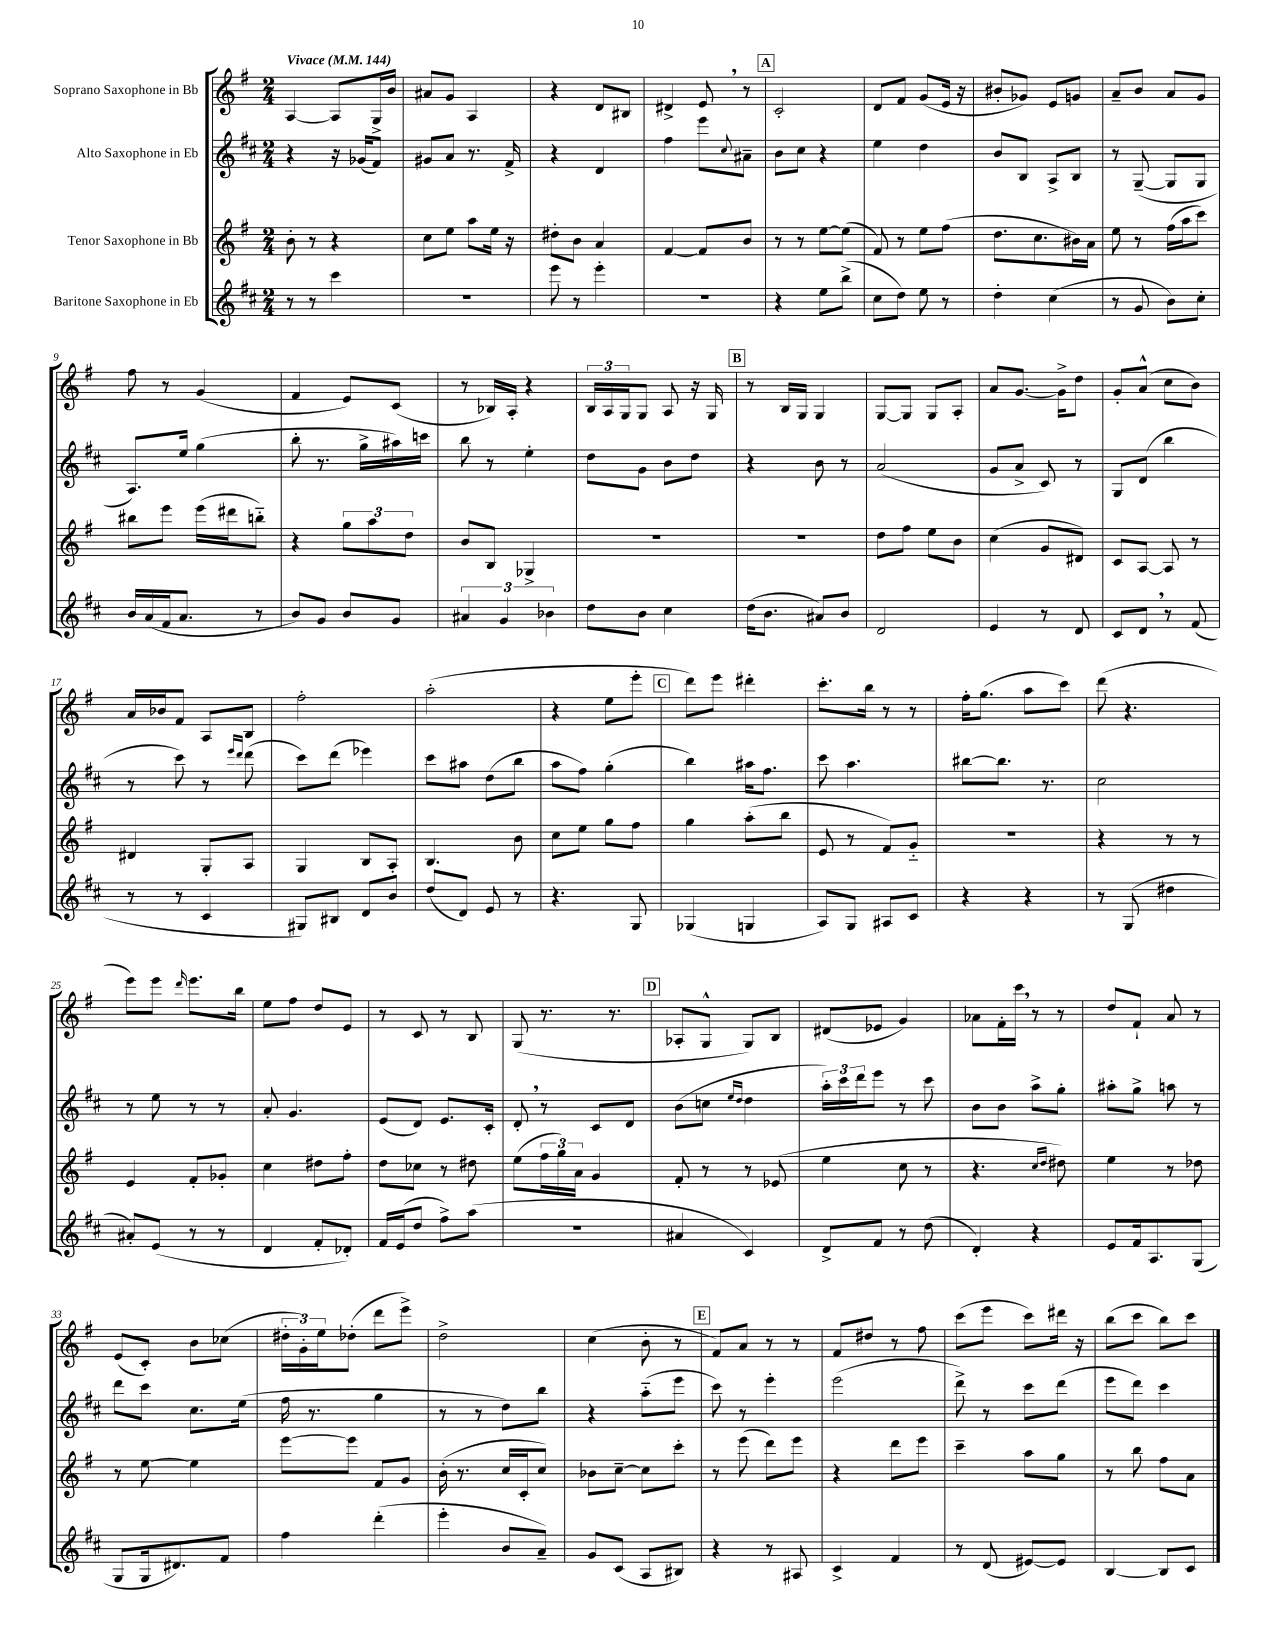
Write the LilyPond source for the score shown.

<<
\new StaffGroup <<
\new Staff = "s0" \with { instrumentName = "Soprano Saxophone in Bb" } {
    \clef treble \key g \major \numericTimeSignature \time 2/4 \tempo "Vivace" 4 = 144
    a4~ a8 g16-> b'16 |
    ais'8 g'8 a4 |
    r4 d'8 bis8 |
    dis'4-> e'8 \breathe r8 |
    \mark \markup { \box "A" } c'2-. |
    d'8 fis'8 g'8( e'16 r16 |
    bis'8-. ges'8) e'8 g'8 |
    a'8-- b'8 a'8 g'8 |
    fis''8 r8 g'4( |
    fis'4 e'8) c'8( |
    r8 bes16) a16-. r4 |
    \tuplet 3/2 { b16 a16 g16 } g8 a8 r16 g16 |
    \mark \markup { \box "B" } r8 b16 g16 g4 |
    g8~ g8 g8 a8-. |
    a'8 g'8.~ g'16-> d''8 |
    g'8-. a'8-^( c''8 b'8) |
    a'16 bes'16 fis'8 a8 b8 |
    fis''2-. |
    a''2-.( |
    r4 e''8 e'''8-. |
    \mark \markup { \box "C" } d'''8) e'''8 dis'''4-. |
    c'''8.-. b''16 r8 r8 |
    fis''16-. g''8.( a''8 c'''8) |
    d'''8( r4. |
    e'''8) e'''8 \grace { d'''16 } e'''8. b''16 |
    e''8 fis''8 d''8 e'8 |
    r8 c'8 r8 b8 |
    g8( r8. r8. |
    \mark \markup { \box "D" } aes8-. g8-^ g8) b8 |
    dis'8( ees'8 g'4) |
    aes'8 fis'16-. c'''16 \breathe r8 r8 |
    d''8 fis'8-! a'8 r8 |
    e'8( c'8-.) b'8 ces''8( |
    \tuplet 3/2 { dis''16-. g'16-.) e''16 } des''8-.( d'''8 e'''8->) |
    d''2-> |
    c''4( b'8-. r8 |
    \mark \markup { \box "E" } fis'8) a'8 r8 r8 |
    fis'8 dis''8 r8 fis''8 |
    c'''8( e'''8 c'''8) dis'''16 r16 |
    b''8( c'''8 b''8) c'''8 \bar "|." |
}
\new Staff = "s1" \with { instrumentName = "Alto Saxophone in Eb" } {
    \clef treble \key d \major \numericTimeSignature \time 2/4
    r4 r16 ges'16( fis'8) |
    gis'8 a'8 r8. fis'16-> |
    r4 d'4 |
    fis''4 e'''8 \appoggiatura { cis''8 } ais'8-- |
    \mark \markup { \box "A" } b'8 cis''8 r4 |
    e''4 d''4 |
    b'8 b8 a8-> b8 |
    r8 g8~--( g8 g8 |
    a8.) e''16 g''4( |
    b''8-. r8. g''16-> ais''16) c'''16 |
    b''8 r8 e''4-. |
    d''8 g'8 b'8 d''8 |
    \mark \markup { \box "B" } r4 b'8 r8 |
    a'2( |
    g'8 a'8-> cis'8) r8 |
    g8 d'8( b''4 |
    r8 cis'''8) r8 \grace { e'''16 d'''16 } d'''8( |
    cis'''8) d'''8( ees'''4) |
    cis'''8 ais''8 d''8( b''8 |
    a''8 fis''8) g''4-.( |
    \mark \markup { \box "C" } b''4) ais''16 fis''8. |
    cis'''8 a''4. |
    bis''8~ bis''8. r8. |
    cis''2 |
    r8 e''8 r8 r8 |
    a'8-. g'4. |
    e'8( d'8) e'8. cis'16-. |
    d'8-. \breathe r8 cis'8 d'8 |
    \mark \markup { \box "D" } b'8( c''8 \grace { e''16 d''16 } d''4 |
    \tuplet 3/2 { a''16-.) cis'''16 d'''16 } e'''8 r8 cis'''8 |
    b'8 b'8 a''8-> g''8-. |
    ais''8-. g''8-> a''8 r8 |
    d'''8 cis'''8 cis''8. e''16( |
    fis''16 r8. g''4 |
    r8 r8 d''8) b''8 |
    r4 a''8-_( e'''8 |
    \mark \markup { \box "E" } cis'''8) r8 e'''4-. |
    e'''2( |
    d'''8->) r8 cis'''8 d'''8( |
    e'''8 d'''8) cis'''4 \bar "|." |
}
\new Staff = "s2" \with { instrumentName = "Tenor Saxophone in Bb" } {
    \clef treble \key g \major \numericTimeSignature \time 2/4
    b'8-. r8 r4 |
    c''8 e''8 a''8 e''16 r16 |
    dis''8-. b'8 a'4 |
    fis'4~ fis'8 b'8 |
    \mark \markup { \box "A" } r8 r8 e''8~ e''8( |
    fis'8) r8 e''8 fis''8( |
    d''8. c''8. bis'16) a'16 |
    e''8 r8 fis''16( a''16 c'''8) |
    bis''8 e'''8 e'''16( dis'''16 b''8-_) |
    r4 \tuplet 3/2 { g''8 a''8 d''8 } |
    b'8 b8 ges4-> |
    R2 |
    \mark \markup { \box "B" } R2 |
    d''8 fis''8 e''8 b'8 |
    c''4( g'8 dis'8) |
    c'8 a8~ a8 r8 |
    dis'4 g8-. a8 |
    g4 b8 a8-. |
    b4. b'8 |
    c''8 e''8 g''8 fis''8 |
    \mark \markup { \box "C" } g''4 a''8-.( b''8 |
    e'8 r8 fis'8) g'8-_ |
    r2 |
    r4 r8 r8 |
    e'4 fis'8-. ges'8-. |
    c''4 dis''8 fis''8-. |
    d''8 ces''8 r8 dis''8 |
    e''8( \tuplet 3/2 { fis''16 g''16) a'16 } g'4 |
    \mark \markup { \box "D" } fis'8-. r8 r8 ees'8( |
    e''4 c''8 r8 |
    r4. \grace { c''16 d''16 } dis''8) |
    e''4 r8 des''8 |
    r8 e''8~ e''4 |
    e'''8~ e'''8 fis'8 g'8 |
    b'16-.( r8. c''16 c'16-. c''8) |
    bes'8 c''8~-- c''8 c'''8-. |
    \mark \markup { \box "E" } r8 e'''8( d'''8) e'''8 |
    r4 d'''8 e'''8 |
    c'''4-- a''8 g''8 |
    r8 b''8 fis''8 a'8 \bar "|." |
}
\new Staff = "s3" \with { instrumentName = "Baritone Saxophone in Eb" } {
    \clef treble \key d \major \numericTimeSignature \time 2/4
    r8 r8 cis'''4 |
    r2 |
    e'''8 r8 e'''4-. |
    R2 |
    \mark \markup { \box "A" } r4 e''8 b''8->( |
    cis''8 d''8) e''8 r8 |
    d''4-. cis''4( |
    r8 g'8 b'8) cis''8-. |
    b'16 a'16( fis'16 a'8. r8 |
    b'8) g'8 b'8 g'8 |
    \tuplet 3/2 { ais'4 g'4 bes'4 } |
    d''8 b'8 cis''4 |
    \mark \markup { \box "B" } d''16( b'8. ais'8) b'8 |
    d'2 |
    e'4 r8 d'8 |
    cis'8 d'8 \breathe r8 fis'8( |
    r8 r8 cis'4 |
    gis8) bis8 d'8 b'8 |
    d''8( d'8) e'8 r8 |
    r4. g8 |
    \mark \markup { \box "C" } ges4( g4 |
    a8) g8 ais8 cis'8 |
    r4 r4 |
    r8 g8( dis''4 |
    ais'8-.) e'8( r8 r8 |
    d'4 fis'8-. des'8-.) |
    fis'16 e'16( d''8 fis''8->) a''8( |
    r2 |
    \mark \markup { \box "D" } ais'4 cis'4) |
    d'8-> fis'8 r8 d''8( |
    d'4-.) r4 |
    e'8 fis'16 a8. g8( |
    g8 g16 dis'8.) fis'8 |
    fis''4 d'''4-.( |
    e'''4-. b'8 a'8--) |
    g'8 cis'8( a8 bis8) |
    \mark \markup { \box "E" } r4 r8 ais8 |
    cis'4-> fis'4 |
    r8 d'8( eis'8~) eis'8 |
    b4~ b8 cis'8 \bar "|." |
}
>>
>>
